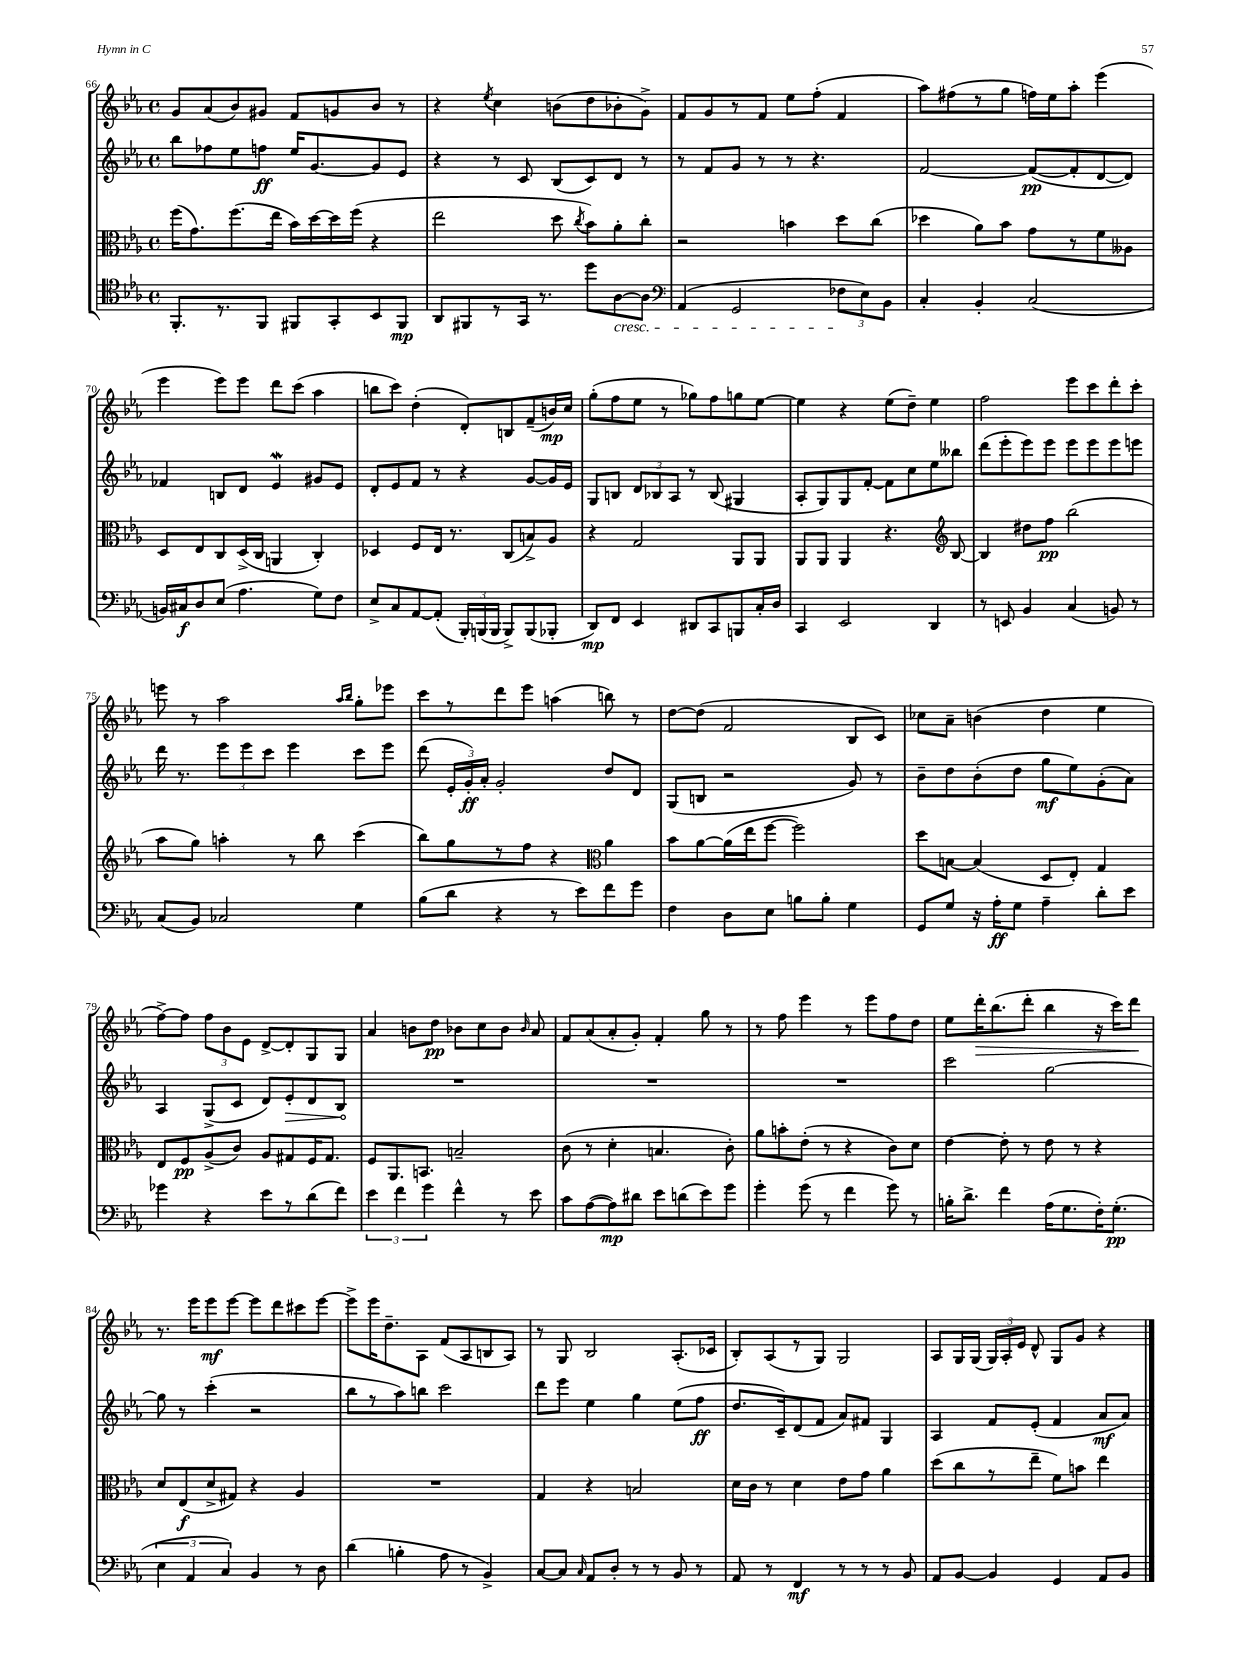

**kern	**dynam	**kern	**dynam	**kern	**dynam	**kern	**dynam
*part4	*part4	*part3	*part3	*part2	*part2	*part1	*part1
*staff4	*staff4	*staff3	*staff3	*staff2	*staff2	*staff1	*staff1
*clefC4	*	*clefC3	*	*clefG2	*	*clefG2	*
*k[b-e-a-]	*	*k[b-e-a-]	*	*k[b-e-a-]	*	*k[b-e-a-]	*
*M4/4	*	*M4/4	*	*M4/4	*	*M4/4	*
*met(c)	*	*met(c)	*	*met(c)	*	*met(c)	*
=66	=66	=66	=66	=66	=66	=66	=66
8.FF'/L	.	(16ff\KL	.	8bb-\L	.	8g/L	.
.	.	8.g\)	.	.	.	.	.
.	.	.	.	8ff-X\	.	(8a-/	.
8.r	.	.	.	.	.	.	.
.	.	(8.ff\	.	8ee-\	.	8b-/)	.
8FF/J	.	.	.	8ffn\J	ff	8g#X/J	.
.	.	16ee-\Jk	.	.	.	.	.
8FF#X/L	.	16b-\LL)	.	16ee-/KL	.	8f/L	.
.	.	[16dd\	.	[8.g/	.	.	.
8GG'/	.	16dd\]	.	.	.	8gn/	.
.	.	(16ff\JJ	.	.	.	.	.
8BB-/	.	4r	.	8g/]	.	8b-/J	.
8FF#/J	mp	.	.	8e-/J	.	8r	.
=67	=67	=67	=67	=67	=67	=67	=67
8AA-/L	.	2ee-\	.	4r	.	4r	.
8FF#X/	.	.	.	.	.	.	.
.	.	.	.	.	.	8qee-/	.
8r	.	.	.	8r	.	4cc\	.
16GG/Jk	.	.	.	8c/	.	.	.
8.r	.	.	.	.	.	.	.
.	.	8dd\	.	(8B-/L	.	(8bn\L	.
.	.	8qcc/	.	.	.	.	.
8dd\L	.	8b-\L)	.	8c/)	.	8dd\	.
!LO:TX:b:i:t=cresc.	!	!	!	!	!	!	!
[8A-\	.	8a-'\	.	8d/J	.	8b-X'\	.
8A-\J]	.	8cc'\J	.	8r	.	8g^\J)	.
=68	=68	=68	=68	=68	=68	=68	=68
*clefF4	*	*	*	*	*	*	*
(4AA-/	.	2r	.	8r	.	8f/L	.
.	.	.	.	8f/L	.	8g/	.
2GG/	.	.	.	8g/J	.	8r	.
.	.	.	.	8r	.	8f/J	.
.	.	4bn\	.	8r	.	8ee-\L	.
.	.	.	.	4.r	.	(8ff'\J	.
12F-X\L	.	8dd\L	.	.	.	4f/	.
12E-\)	.	.	.	.	.	.	.
.	.	(8cc\J	.	.	.	.	.
12BB-\J	.	.	.	.	.	.	.
=69	=69	=69	=69	=69	=69	=69	=69
4C'/	.	4dd-X\	.	[2f/	.	8aa-\L)	.
.	.	.	.	.	.	(8ff#X\	.
4BB-'/	.	8a-\L)	.	.	.	8r	.
.	.	8b-\J	.	.	.	8gg\J	.
(2C/	.	8g\L	.	(8f/L_	pp	16ffn\LL)	.
.	.	.	.	.	.	16ee-\J	.
.	.	8r	.	8f'/]	.	8aa-'\J	.
.	.	8f\	.	[8d/	.	(4eee-\	.
.	.	8A--X\J	.	8d/J])	.	.	.
!!LO:LB:g=z
=70	=70	=70	=70	=70	=70	=70	=70
16BBn/LL)	.	8D/L	.	4f-X/	.	4eee-\	.
16C#X/J	f	.	.	.	.	.	.
8D/	.	8E-/	.	.	.	.	.
(8E-/J	.	8C/	.	8Bn/L	.	8eee-\L)	.
4.A-\	.	(16D^/L	.	8d/J	.	8eee-\J	.
.	.	16C/JJ	.	.	.	.	.
.	.	4AAn/	.	4e-w/	.	8ddd\L	.
.	.	.	.	.	.	(8ccc\J	.
8G\L)	.	4C'/)	.	8g#X/L	.	4aa-\	.
8F\J	.	.	.	8e-/J	.	.	.
=71	=71	=71	=71	=71	=71	=71	=71
8E-^/L	.	4D-X/	.	8d'/L	.	8bbn\L	.
8C/	.	.	.	8e-/	.	8ccc\J)	.
[8AA-/	.	8F/L	.	8f/J	.	(4dd'\	.
(8AA-'/J]	.	16E-/Jk	.	8r	.	.	.
.	.	8.r	.	.	.	.	.
24BBB-'/LL)	.	.	.	4r	.	8d'/L)	.
(24BBBn/	.	.	.	.	.	.	.
24BBB/JJ	.	.	.	.	.	.	.
8BBB^/L)	.	(8C/L	.	.	.	8Bn/	.
(8BBB/	.	8Bn^/)	.	[8g/L	.	(8f~/	.
8BBB-X'/J	.	8A-/J	.	16g/L]	.	16bn/L)	mp
.	.	.	.	16e-/JJ	.	16cc/JJ	.
=72	=72	=72	=72	=72	=72	=72	=72
8DD/L)	mp	4r	.	8G/L	.	(8gg'\L	.
8FF/J	.	.	.	8Bn/J	.	8ff\	.
4EE-/	.	2G/	.	12d/L	.	8ee-\J	.
.	.	.	.	12B-X/	.	.	.
.	.	.	.	.	.	8r	.
.	.	.	.	12A-/J	.	.	.
8DD#X/L	.	.	.	8r	.	8gg-X\L)	.
8CC/	.	.	.	(8B-/	.	8ff\	.
8BBBn/	.	8AA-/L	.	4G#X/	.	8ggn\	.
16C'/L	.	8AA-/J	.	.	.	[8ee-\J	.
16D/JJ	.	.	.	.	.	.	.
=73	=73	=73	=73	=73	=73	=73	=73
4CC/	.	8AA-/L	.	8A-'/L	.	4ee-\]	.
.	.	8AA-/J	.	8G/)	.	.	.
2EE-/	.	4AA-/	.	8G/	.	4r	.
.	.	.	.	[8f'/J	.	.	.
.	.	4.r	.	8f\L]	.	(8ee-\L	.
.	.	.	.	8cc\	.	8dd~\J)	.
4DD/	.	.	.	8ee-\	.	4ee-\	.
*	*	*clefG2	*	*	*	*	*
.	.	[8B-/	.	8bb--X\J	.	.	.
=74	=74	=74	=74	=74	=74	=74	=74
8r	.	4B-/]	.	(8ddd\L	.	2ff\	.
8EEn/	.	.	.	8eee-'\	.	.	.
4BB-/	.	8dd#X\L	.	8eee-\)	.	.	.
.	.	8ff\J	pp	8eee-\J	.	.	.
(4C/	.	(2bb-\	.	8eee-\L	.	8eee-\L	.
.	.	.	.	8eee-\	.	8ccc\	.
8BBn/)	.	.	.	8eee-\	.	8ddd'\	.
8r	.	.	.	8eeen\J	.	8ccc'\J	.
!!LO:LB:g=z
=75	=75	=75	=75	=75	=75	=75	=75
(8C/L	.	8aa-\L	.	16ddd\	.	8eeen\	.
.	.	.	.	8.r	.	.	.
8BB-/J)	.	8gg\J)	.	.	.	8r	.
2C-X/	.	4aan'\	.	12eee-\L	.	2aa-\	.
.	.	.	.	12eee-\	.	.	.
.	.	.	.	12ccc\J	.	.	.
.	.	8r	.	4eee-\	.	.	.
.	.	8bb-\	.	.	.	.	.
.	.	.	.	.	.	16qqaa-/LL	.
.	.	.	.	.	.	16qqbb-/JJ	.
4G\	.	(4ccc\	.	8ccc\L	.	8gg'\L	.
.	.	.	.	8eee-\J	.	8eee-X\J	.
=76	=76	=76	=76	=76	=76	=76	=76
(8B-\L	.	8bb-\L)	.	(8ddd\	.	8ccc\L	.
8d\J	.	8gg\	.	24e-'/LL	.	8r	.
.	.	.	.	24g'/)	ff	.	.
.	.	.	.	24a-'/JJ	.	.	.
4r	.	8r	.	2g'/	.	8ddd\	.
.	.	8ff\J	.	.	.	8eee-\J	.
8r	.	4r	.	.	.	(4aan\	.
8e-\L)	.	.	.	.	.	.	.
*	*	*clefC3	*	*	*	*	*
8f\	.	4a-\	.	8dd/L	.	8bbn\)	.
8g\J	.	.	.	8d/J	.	8r	.
=77	=77	=77	=77	=77	=77	=77	=77
4F\	.	8b-\L	.	(8G/L	.	[8dd\L	.
.	.	[8a-\	.	8Bn/J	.	(8dd\J]	.
8D\L	.	(16a-\L]	.	2r	.	2f/	.
.	.	16ee-\J	.	.	.	.	.
8E-\J	.	[8ff\J	.	.	.	.	.
8Bn\L	.	2ff\])	.	.	.	.	.
8B'\J	.	.	.	.	.	.	.
4G\	.	.	.	8g/)	.	8B-/L	.
.	.	.	.	8r	.	8c/J)	.
=78	=78	=78	=78	=78	=78	=78	=78
8GG/L	.	8dd\L	.	8b-~\L	.	8cc-X\L	.
8G/J	.	[8Bn\J	.	8dd\	.	8a-~\J	.
16r	.	(4B/]	.	(8b-'\	.	(4bn\	.
16A-'\KL	ff	.	.	.	.	.	.
8G\J	.	.	.	8dd\J	.	.	.
4A-~\	.	8D/L	.	8gg\L	mf	4dd\	.
.	.	8E-'/J)	.	8ee-\)	.	.	.
8d'\L	.	4G/	.	(8g'\	.	4ee-\	.
8e-\J	.	.	.	8a-\J)	.	.	.
!!LO:LB:g=z
=79	=79	=79	=79	=79	=79	=79	=79
4g-X\	.	8E-/L	.	4A-/	.	[8ff^\L)	.
.	.	8F/	pp	.	.	8ff\J]	.
4r	.	(8A-^/	.	(8G^/L	.	12ff\L	.
.	.	.	.	.	.	12b-\	.
.	.	8c/J)	.	8c/J	.	.	.
.	.	.	.	.	.	12e-\J	.
8e-\L	.	8A-/L	.	8d/L)	.	[8d^/L	.
!	!	!	!	!	!LO:HP:b	!	!
8r	.	8G#X/	.	8e-'/	>	8d'/]	.
(8d\	.	16F/K	.	8d/	.	8G/	.
.	.	8.G#/J	.	.	.	.	.
8f\J)	.	.	.	8B-/J	.	8G/J	.
.	.	.	.	.	]	.	.
=80	=80	=80	=80	=80	=80	=80	=80
6e-\	.	8F/L	.	1r	.	4a-/	.
.	.	8.AA-/	.	.	.	.	.
6f\	.	.	.	.	.	.	.
.	.	.	.	.	.	8bn\L	.
.	.	8.BBn/J	.	.	.	.	.
6g\	.	.	.	.	.	.	.
.	.	.	.	.	.	8dd\J	pp
4f^^\	.	2Bn~/	.	.	.	8b-X\L	.
.	.	.	.	.	.	8cc\	.
8r	.	.	.	.	.	8b-\J	.
.	.	.	.	.	.	16qqb-/	.
8e-\	.	.	.	.	.	8a-/	.
=81	=81	=81	=81	=81	=81	=81	=81
8c\L	.	(8c\	.	1r	.	8f/L	.
([8A-\	.	8r	.	.	.	(8a-/	.
8A-\])	mp	4d'\	.	.	.	8a-'/	.
8d#X\J	.	.	.	.	.	8g'/J)	.
8e-\L	.	4.Bn/	.	.	.	4f'/	.
(8dn\	.	.	.	.	.	.	.
8e-\)	.	.	.	.	.	8gg\	.
8g\J	.	8c'\)	.	.	.	8r	.
=82	=82	=82	=82	=82	=82	=82	=82
4g'\	.	8a-\L	.	1r	.	8r	.
.	.	8bn'\	.	.	.	8ff\	.
(8g\	.	(8e-'\J	.	.	.	4eee-\	.
8r	.	8r	.	.	.	.	.
4f\	.	4r	.	.	.	8r	.
.	.	.	.	.	.	8eee-\L	.
8g\)	.	8c\L)	.	.	.	8ff\	.
8r	.	8d\J	.	.	.	8dd\J	.
=83	=83	=83	=83	=83	=83	=83	=83
16Bn'\KL	.	[4e-\	.	2ccc\	.	8ee-\L	.
8.d^\J	.	.	.	.	.	.	.
!	!	!	!	!	!	!	!LO:HP:b
.	.	.	.	.	.	16ddd'\K	>
.	.	.	.	.	.	(8.bb-\	.
4f\	.	8e-'\]	.	.	.	.	.
.	.	8r	.	.	.	8ddd'\J	.
(16A-\KL	.	8e-\	.	[2gg\	.	4bb-\	.
8.G\	.	.	.	.	.	.	.
.	.	8r	.	.	.	.	.
16F'\K)	.	4r	.	.	.	16r	.
(8.G'\J	pp	.	.	.	.	16ccc\KL)	.
.	.	.	.	.	.	8ddd\J	.
.	.	.	.	.	.	.	]
!!LO:LB:g=z
=84	=84	=84	=84	=84	=84	=84	=84
6E-\	.	8d/L	.	8gg\]	.	8.r	.
.	.	(8E-/	f	8r	.	.	.
6AA-/	.	.	.	.	.	.	.
.	.	.	.	.	.	16eee-\KL	.
.	.	8d^/	.	(4ccc'\	.	8eee-\	mf
6C/)	.	.	.	.	.	.	.
.	.	8G#X/J)	.	.	.	[8eee-\J	.
4BB-/	.	4r	.	2r	.	8eee-\L]	.
.	.	.	.	.	.	8ddd\	.
8r	.	4A-/	.	.	.	8ccc#X\	.
8D\	.	.	.	.	.	[8eee-\J	.
=85	=85	=85	=85	=85	=85	=85	=85
(4d\	.	1r	.	8bb-\L	.	8eee-^\L]	.
.	.	.	.	8r	.	16eee-\K	.
.	.	.	.	.	.	8.dd~\	.
4Bn'\	.	.	.	8aa-\)	.	.	.
.	.	.	.	8bbn\J	.	8A-\J	.
8A-\	.	.	.	2ccc\	.	(8f/L	.
8r	.	.	.	.	.	8A-/	.
4BB-^/)	.	.	.	.	.	8Bn/	.
.	.	.	.	.	.	8A-/J)	.
=86	=86	=86	=86	=86	=86	=86	=86
[8C/L	.	4G/	.	8ddd\L	.	8r	.
8C/J]	.	.	.	8eee-\J	.	8G/	.
16qqC/	.	.	.	.	.	.	.
8AA-/L	.	4r	.	4ee-\	.	2B-/	.
8D'/J	.	.	.	.	.	.	.
8r	.	2Bn/	.	4gg\	.	.	.
8r	.	.	.	.	.	.	.
8BB-/	.	.	.	(8ee-\L	.	(8.A-'/L	.
8r	.	.	.	8ff\J	ff	.	.
.	.	.	.	.	.	16c-X/Jk	.
=87	=87	=87	=87	=87	=87	=87	=87
8AA-/	.	16d\LL	.	8.dd/L	.	8B-'/L)	.
.	.	16c\JJ	.	.	.	.	.
8r	.	8r	.	.	.	(8A-/	.
.	.	.	.	16c~/k)	.	.	.
4FF/	mf	4d\	.	(8d/	.	8r	.
.	.	.	.	8f/J	.	8G/J)	.
8r	.	8e-\L	.	8a-/L)	.	2G/	.
8r	.	8g\J	.	8f#X/J	.	.	.
8r	.	4a-\	.	4G/	.	.	.
8BB-/	.	.	.	.	.	.	.
=88	=88	=88	=88	=88	=88	=88	=88
8AA-/L	.	(8dd\L	.	4A-/	.	8A-/L	.
[8BB-/J	.	8cc\	.	.	.	16G/L	.
.	.	.	.	.	.	(16G/JJ	.
4BB-/]	.	8r	.	8f/L	.	24G/LL)	.
.	.	.	.	.	.	24A-'/	.
.	.	.	.	.	.	24e-/JJ	.
.	.	8ee-~\J	.	(8e-'/J	.	8d^^/	.
4GG/	.	8f\L)	.	4f/	.	8G/L	.
.	.	8bn\J	.	.	.	8g/J	.
8AA-/L	.	4ee-\	.	8a-/L	mf	4r	.
8BB-/J	.	.	.	8a-/J)	.	.	.
==	==	==	==	==	==	==	==
*-	*-	*-	*-	*-	*-	*-	*-
